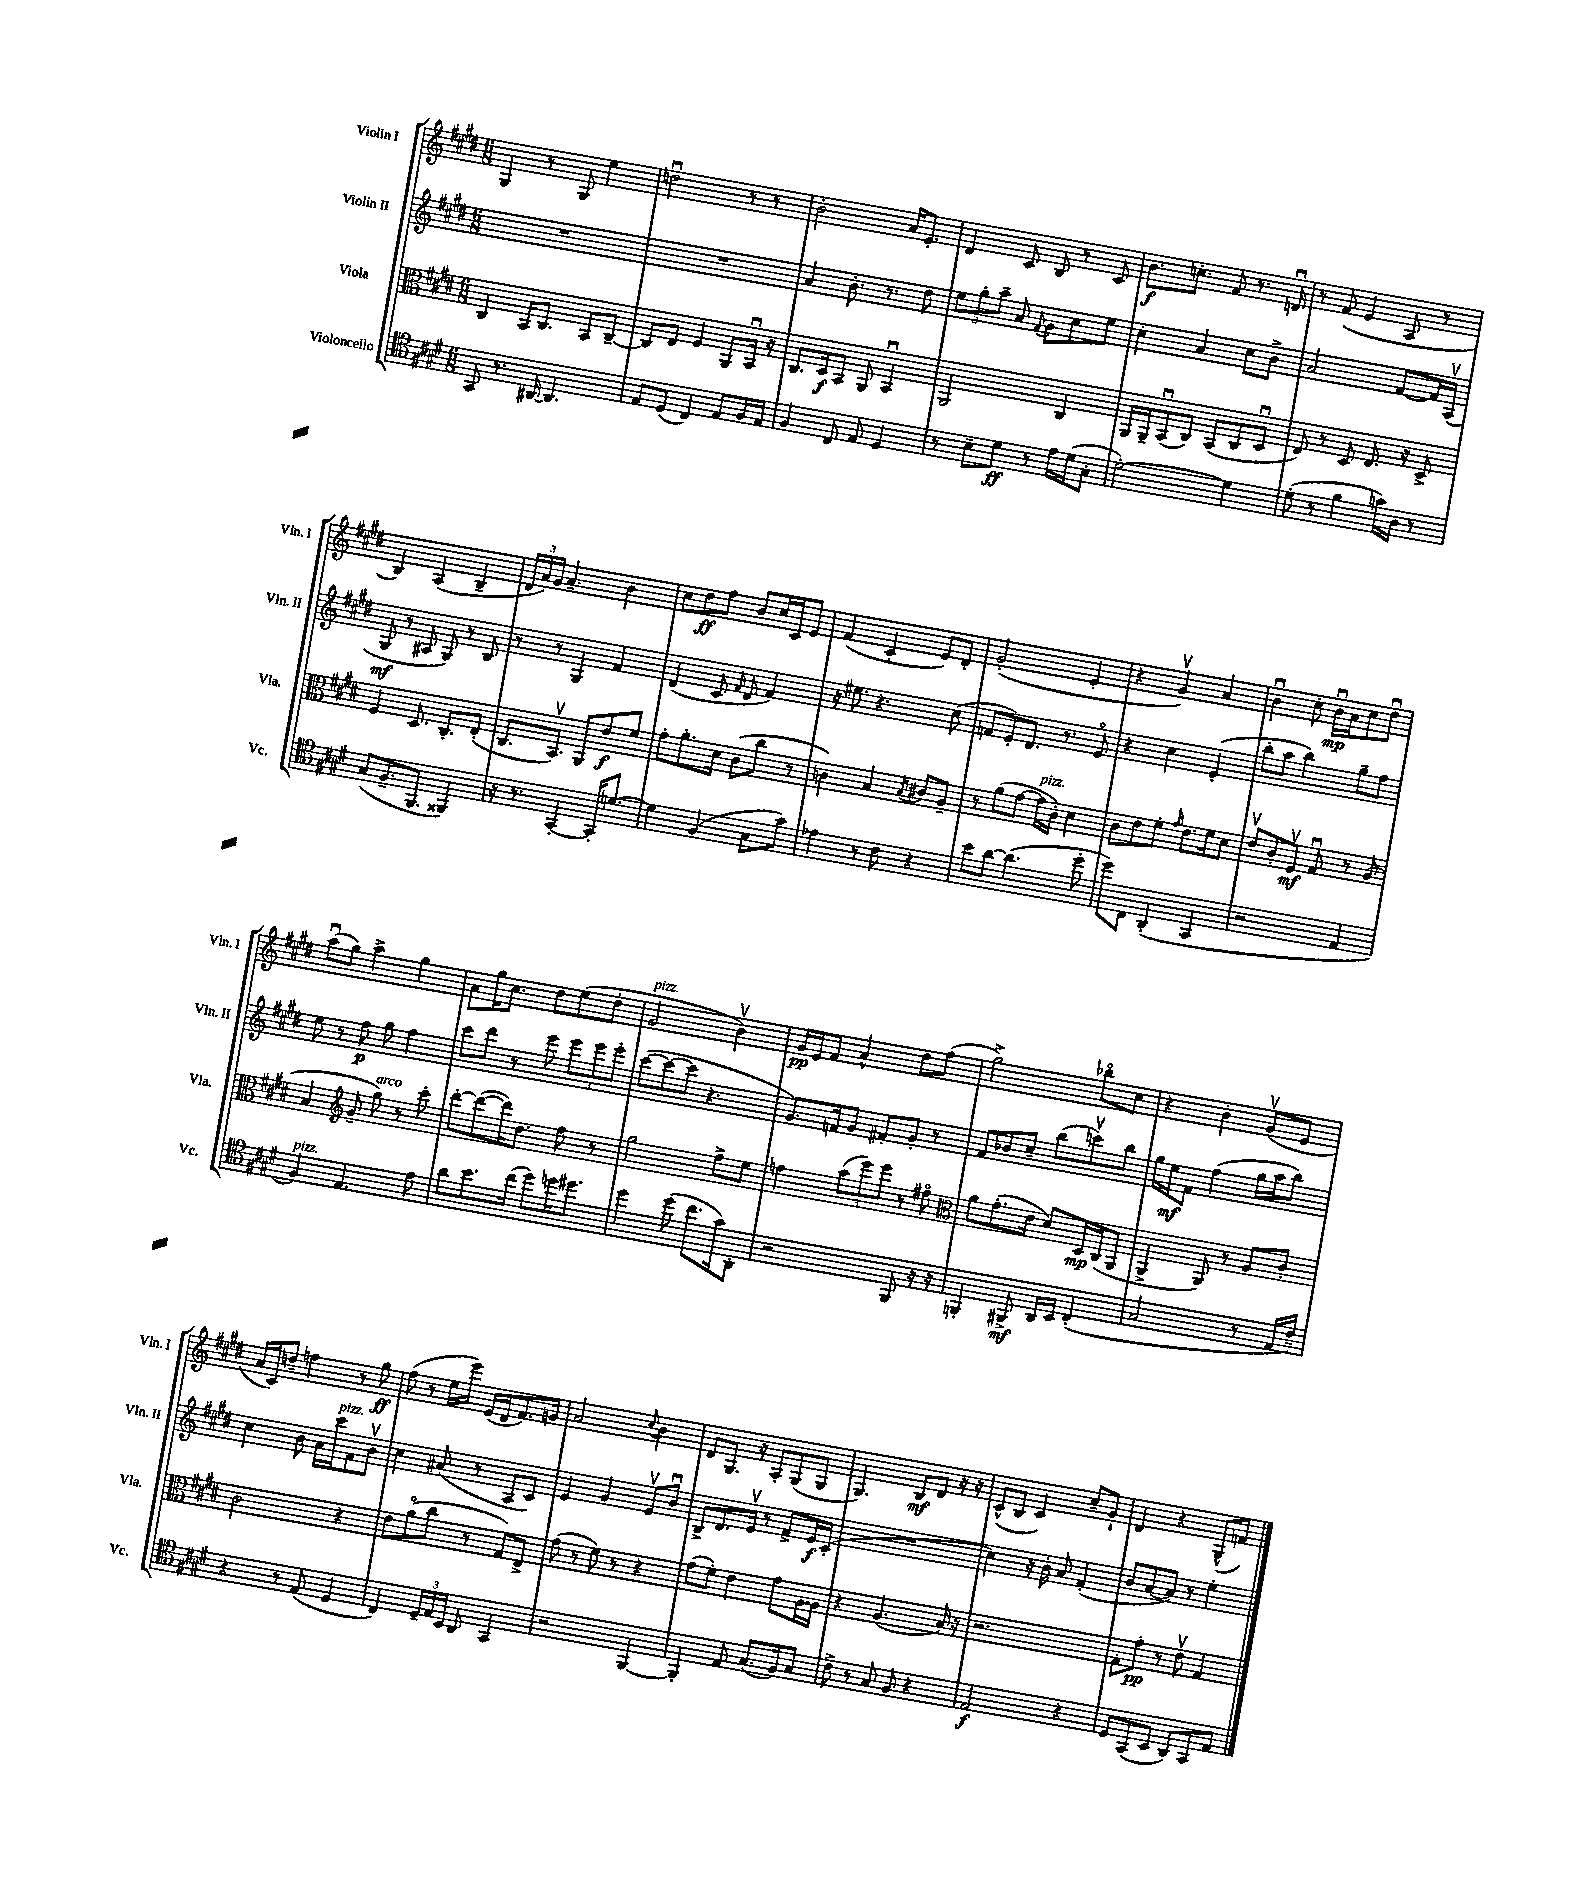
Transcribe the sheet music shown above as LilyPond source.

<<
\new StaffGroup <<
\new Staff = "s0" \with { instrumentName = "Violin I" shortInstrumentName = "Vln. I" } {
    \clef treble \key e \major \numericTimeSignature \time 6/8
    \autoBeamOff gis4 r8 gis8 e''4 |
    d''2\downbow r8 r8 |
    b'2-. a'16[ e'8.]-. |
    dis'4 cis'8 b8 r8 cis'8 |
    b'8.[\f c''8.]-. fis'8 r8. d'16\downbow |
    r8 fis'8( e'4 a8 r8 |
    b4) a4( b4-- |
    \tuplet 3/2 { dis'16[ a'16) gis'16] } a'4.-- b'4 |
    cis''8[ dis''8\ff fis''8] b'8[ cis''16 cis'16 e'8] |
    fis'4( cis'4-. e'8[) dis'8]-. |
    gis'2-.( e'4-. |
    r4 gis'4\upbow) a'4 |
    b'4\downbow cis''8-. b'16[\downbow\mp a'16 cis''8 dis''8]\downbow |
    a''8[\downbow( gis''8]) a''4-> gis''4 |
    a'8[ gis''16 cis''8.] dis''8[ e''8( dis''8]-. |
    gis'2^\markup { \italic "pizz." } b'4\upbow) |
    gis'16[\pp e'16 fis'8] a'4-^ dis''8[ fis''8]( |
    gis''2->) bes''8[\flageolet cis''8] |
    r4 b'4-. gis'8[\upbow( e'8] |
    a'16[ cis'16) d''8]-- f''4 r8 gis''8\ff |
    fis''8( r8 e''16[ e'''16]) e'16[( dis'16 fis'8.) g'16] |
    a'2 \appoggiatura { cis''8 } b'4 |
    dis'8[ gis8.] r16 a8[-. gis8( gis8] |
    gis4.) b8[\mf dis'8] r16 r16 |
    cis'8[-^( b8] cis'4) cis''8[-- gis'8]-! |
    dis'4 r4 gis8[-^( f'8]) \bar "|." |
}
\new Staff = "s1" \with { instrumentName = "Violin II" shortInstrumentName = "Vln. II" } {
    \clef treble \key e \major \numericTimeSignature \time 6/8
    \autoBeamOff R2. |
    R2. |
    a'4 b'8.-. r8. dis''8 |
    \tuplet 3/2 { e''8[ gis''8-. a''8]-- } a'8 \appoggiatura { fis'8 } gis'8[ cis''8 e''8] |
    cis''4-. a'4 cis''8[ b'8]-> |
    a'2 fis'8[~ fis'16 a16]\upbow( |
    gis8\mf r8 ais8 gis8) r8 b8 |
    r8 r8 gis4 fis'4 |
    dis'4( cis'8 \grace { fis'16 } dis'8 fis'4) |
    r16 eis''8. r4. cis''8( |
    f'8[ e'8-.) dis'8.] r8. e'8\flageolet |
    r4 cis''4 e'4-.( |
    b''8[-. a''8] b''4) gis''8[-- fis''8] |
    e''8 r8 fis''8\p gis''8 fis''4 |
    cis'''8[ dis'''8] r8 e'''8 \tuplet 3/2 { e'''8[ e'''8 e'''8]-. } |
    cis'''8[~( cis'''8~ cis'''8] r4. |
    gis'8.[) f'16 gis'8] fis'8[-. gis'8]-. r8 |
    fis'8[ bes'8 cis''8]-- b''8[( c'''8\upbow) b''8] |
    gis''16[ e''16\mf fis'8] fis''4( gis''16[ a''16 b''8]) |
    cis''4 b'8 a'16[ cis'''16^\markup { \italic "pizz." } fis'8 b'8]\upbow |
    cis''4 ais'8( r8 a8[ cis'8]) |
    e'4 gis'4 e'8[\upbow b'8]\downbow |
    b8[-> dis'8. e'16]\upbow r8 fis'8[-> e'16\f cis'16]-.( |
    R2. |
    cis''4) r16 b'16-. a'8 fis'4-.( |
    b'8[ a'8~ a'8]) r8 e''4-. \bar "|." |
}
\new Staff = "s2" \with { instrumentName = "Viola" shortInstrumentName = "Vla." } {
    \clef alto \key e \major \numericTimeSignature \time 6/8
    \autoBeamOff cis4 b,16[ cis8.] b,8[ cis8]~-- |
    cis8[ e8] fis4 a,8[ b,16]\downbow r16 |
    cis8.[ dis16\f b,8] a,8 b,4\downbow |
    a,2 cis4 |
    a,16[ a,16-- b,8\downbow( cis8]) b,8[( cis8 dis8]\downbow |
    e8) r8 dis8 e8. r16 dis8-> |
    fis4 dis8. cis8.[-. e8]-.( |
    cis8.[ b,8.]\upbow) a,8[ e'8\f fis'8] |
    gis'8[-. a'8.-. dis'16] cis'8[( cis''8] r8 |
    c'4) b4 \acciaccatura { b8 } cis'8[ a8]-- |
    r8 a'8[( gis'8]~ gis'16[^\markup { \italic "pizz." } cis'16]-.) dis'4 |
    cis'8[ e'8 fis'8]-. \grace { gis'16 } e'8.[ fis'16 dis'8] |
    e'8[\upbow cis'8-. fis8]\upbow\mf gis8\downbow r8 a8( |
    b4 \clef treble gis'8-- gis''8^\markup { \italic "arco" }) r8 cis'''8-. |
    dis'''8[~-. dis'''8~( dis'''16) dis''8.] fis''8 r8 |
    gis''2 fis''8[-> e''8] |
    f''4 \tuplet 3/2 { a''8[( e'''8) e'''8] } r8 fis''8\flageolet |
    \clef alto a'8[ gis'8.-.( e'16] dis'8[) dis16\mp cis16( a,8] |
    a,4-> a,8) r8 a8[ cis'8]-. |
    cis'2 r4 |
    e'8[ a'8\flageolet( cis''8] r8 gis8[) e8]-> |
    gis'8( r8 fis'8) r8 r4 |
    gis'8[( fis'8]-.) e'4 gis'8[ a16~ a16] |
    r4 a4.( b16) r16 |
    r2. |
    gis8[-. gis'8]-.\pp r8 e'8\upbow gis4 \bar "|." |
}
\new Staff = "s3" \with { instrumentName = "Violoncello" shortInstrumentName = "Vc." } {
    \clef tenor \key e \major \numericTimeSignature \time 6/8
    \autoBeamOff gis,8 r8. ais,16~ ais,4. |
    e8[ dis8]( cis4) e8[ fis16 e16] |
    fis4 cis8 e8 dis4 |
    r8 b8[-- dis'8]\ff r8 e'16[ dis'16( gis8]-. |
    dis'2~-.) dis'4 |
    dis'8-.( r8 fis'4 g'16[) a16] r8 |
    gis8[( fis8.-- fis,8.] fisis,4) |
    r16 r8. gis,4~-. gis,16[-. d'8.]~ |
    d'4 fis4( gis8[ gis'8]) |
    ees'4 r8 cis'8 r4 |
    b'8[ a'8]~ a'4.( dis''8-. |
    dis''8[) cis8] a,4-.( gis,4 |
    r2 e4 |
    fis4^\markup { \italic "pizz." }) e4. e'8 |
    a'8[ b'8. cis''16]( dis''8[) d''16 dis''8.] |
    dis''4 dis''8( cis''8.[ gis'16) a,8]-. |
    r2 fis,8 r16 r16 |
    f,4-. fis,8->\mf a,16[ b,16] cis4-.( |
    gis2 r8 e16[ cis'16]--) |
    r4 r8 e8( dis4 |
    cis4) \tuplet 3/2 { dis16[-- e16 b,16] } a,8 gis,4 |
    r2 fis,4~ |
    fis,4-. e8 gis8.[( fis16) gis8] |
    cis'8-> r8 gis8 fis8 r4 |
    e2\f r4 |
    dis8[ gis,8( b,8] a,8[) gis,8 e8] \bar "|." |
}
>>
>>
\layout { \context { \Score \remove "Bar_number_engraver" } }
